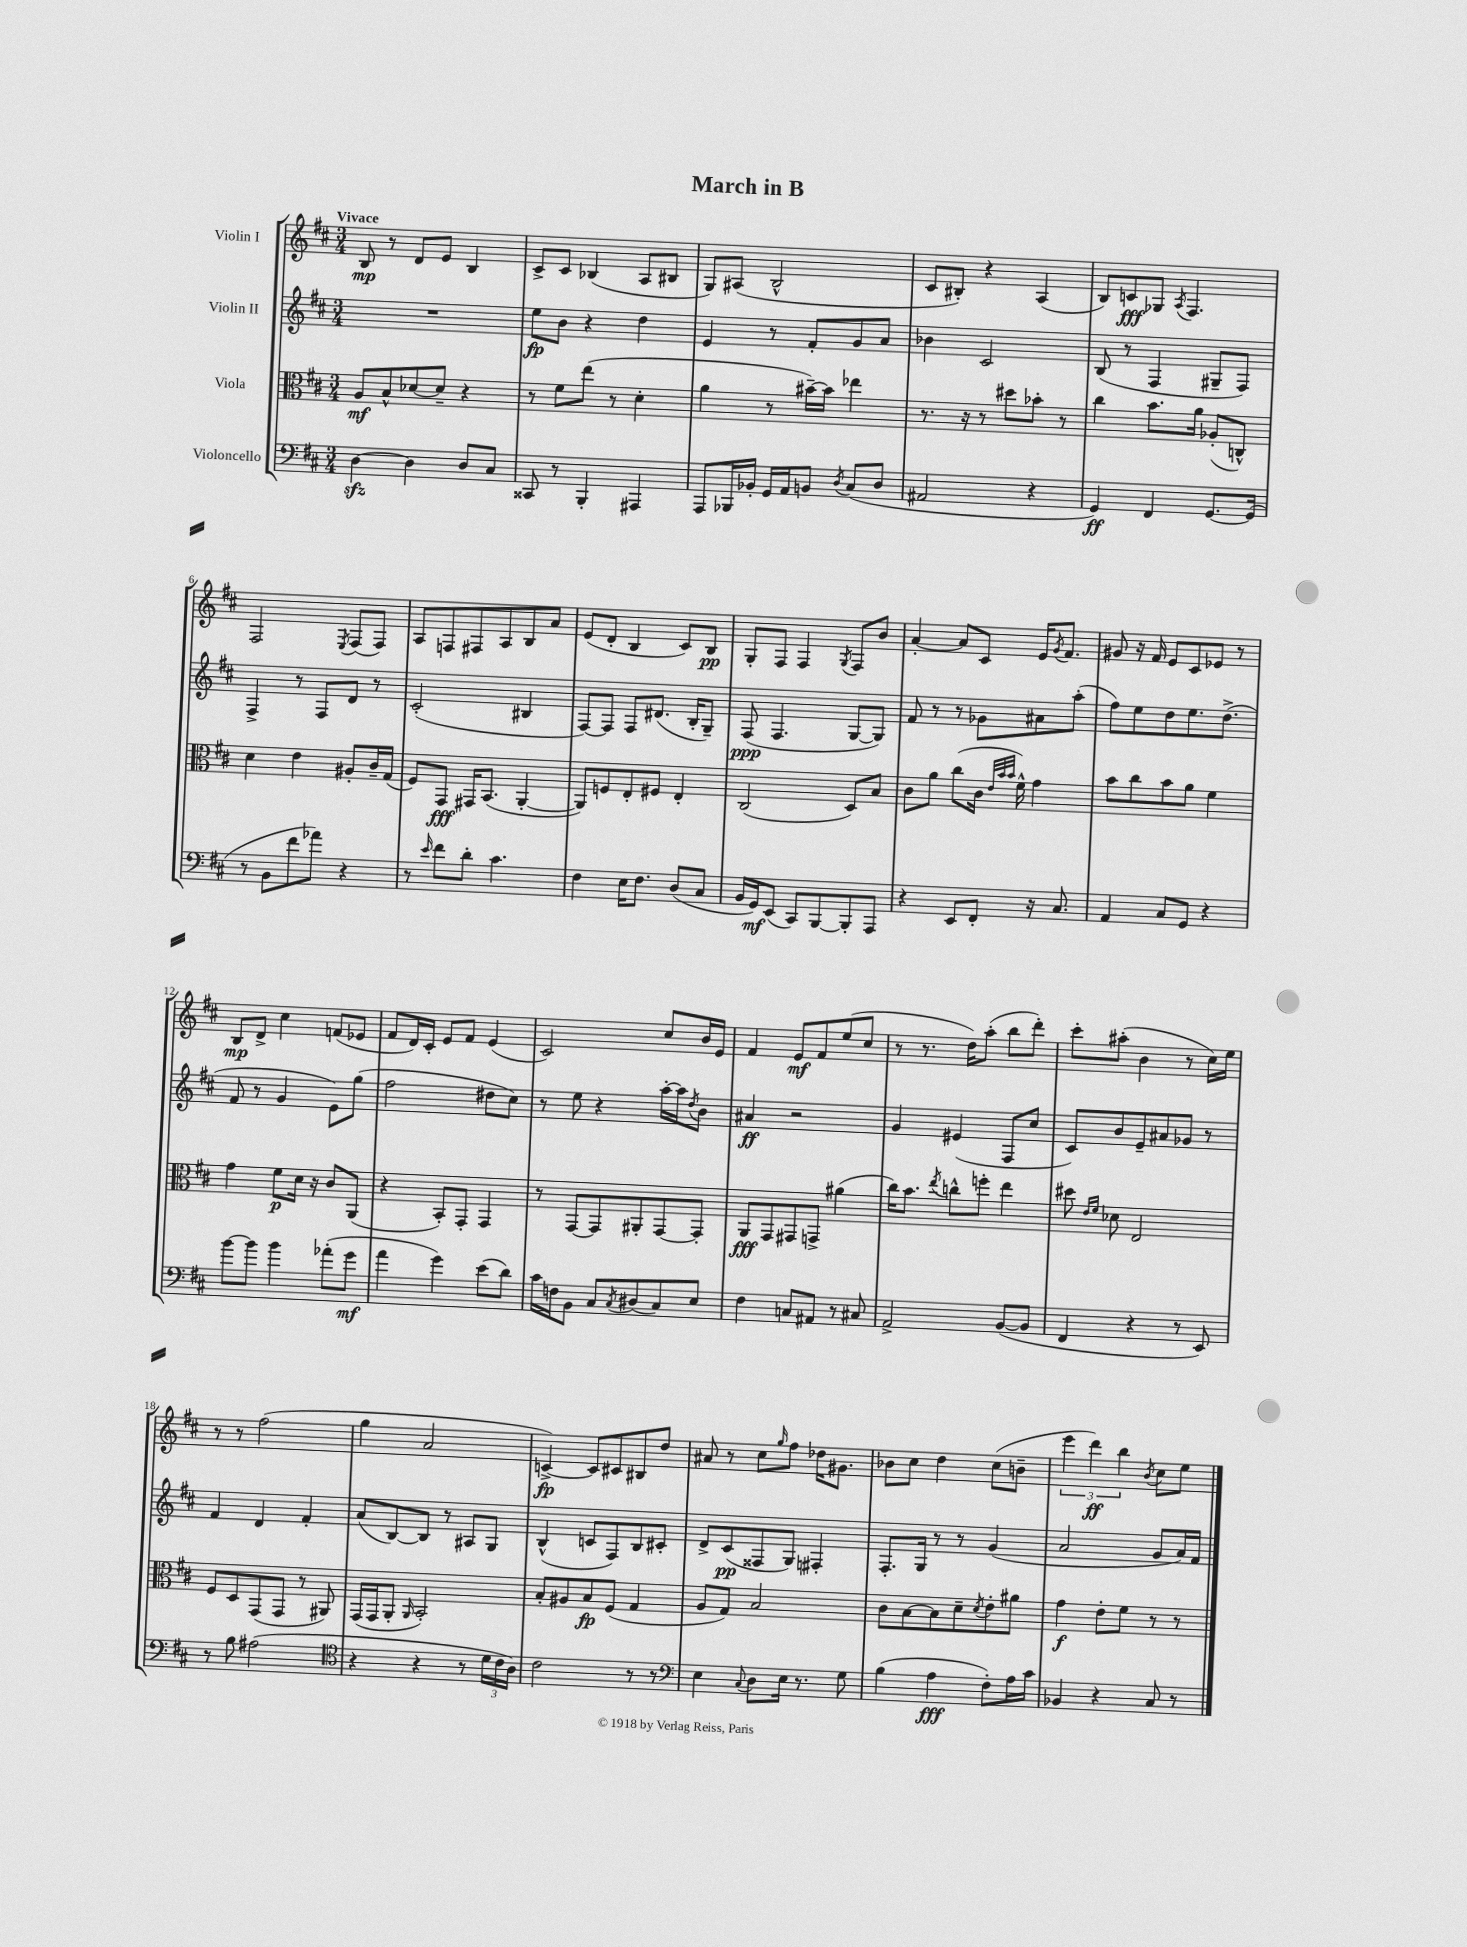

**kern	**kern	**kern	**kern
*staff4	*staff3	*staff2	*staff1
*clefF4	*clefC3	*clefG2	*clefG2
*k[f#c#]	*k[f#c#]	*k[f#c#]	*k[f#c#]
*M3/4	*M3/4	*M3/4	*M3/4
[4D	8A	2.r	8B
.	8B^^	.	8r
4D]	[8d-	.	8d
.	8d-~]	.	8e
8D	4r	.	4B
8C#	.	.	.
=	=	=	=
8CC##	8r	8ee	8c#^
8r	8f#	8b	8c#
4BBB'	(8ee	4r	(4B-
.	8r	.	.
4AAA#	4d'	4dd	8A
.	.	.	8B#
=	=	=	=
8AAA	4a	4e	8G)
16BBB-	.	.	(8A#
16BB-'	.	.	.
16GG	8r	8r	2B^^
16AA	.	.	.
8BB	[16b#~)	8f#'	.
.	16b#]	.	.
8qD	.	.	.
(8C#	4ee-	8g	.
8D	.	8a	.
=	=	=	=
2AA#	8.r	4b-	8c#
.	.	.	8B#')
.	16r	.	.
.	8r	2c#	4r
.	8dd#	.	.
4r	8b-'	.	(4A
.	8r	.	.
=	=	=	=
4GG)	4cc#	(8B	8B)
.	.	8r	8c
4FF#	8.b	4F#	8G-
.	.	.	8qA
.	.	.	4.F#
.	16a	.	.
[8.GG	(8A-'	8G#~	.
.	8C^^)	8F#)	.
(16GG]	.	.	.
=	=	=	=
8r	4d	4F#^	2F#
8BB	.	.	.
8f#	4e	8r	.
8a-)	.	8F#	.
.	.	.	8qE
4r	8A#'	8d	(8F#
.	16c#~	8r	8F#)
.	(16G	.	.
=	=	=	=
8r	8F#)	(2c#'	8A
16qqe	.	.	.
8f#	8GG	.	8F
8d'	16GG#	.	8F#
.	(8.BB	.	.
4.c#	.	.	8A
.	[4AA'	4B#	8B
.	.	.	8a
=	=	=	=
4F#	8AA])	[8F#)	(8e
.	8F	8F#]	8d'
16E	8E'	8F#	4B
8.F#	.	.	.
.	8F#	(8.d#	.
(8D	4E'	.	8c#)
.	.	16B'	.
8C#	.	8G~)	8B
=	=	=	=
16BB	(2C#	(8F#	8G'
16GG)	.	.	.
(8EE	.	4.F#	8F#
8CC#)	.	.	4F#
[8BBB	.	.	.
.	.	.	8qG
8BBB']	8D)	[8G	8F#
8AAA	8B	8G])	8b
=	=	=	=
4r	8c#	8f#	[4a'
.	8a	8r	.
8EE	(8cc#	8r	8a]
8FF#'	16c#	8g-	8c#
.	32qqe	.	.
.	32qqb	.	.
.	32qqb	.	.
.	16f#^^)	.	.
16r	4g	8a#	16e
.	.	.	8qg
8.C#	.	.	8.f#
.	.	(8aa'	.
=	=	=	=
4AA	8b	8ff#)	8g#
.	8cc#	8ee	16r
.	.	.	16f#
8C#	8b	8dd	8e
8GG	8a	8.ee	8c#
4r	4f#	.	8e-
.	.	(8.dd^	.
.	.	.	8r
=	=	=	=
[8b	4g	8f#	8B
8b]	.	8r	8d^
4b	8f#	4g	4cc#
.	16d	.	.
.	16r	.	.
(8a-'	8c#	8e)	(8f
8g	(8AA	(8gg	8e-
=	=	=	=
4a	4r	2ff#	8f#
.	.	.	16d)
.	.	.	16c#'
4g)	8BB')	.	8e
.	8GG'	.	8f#
(8e	4GG	8dd#	(4e
8d)	.	8cc#)	.
=	=	=	=
16c#	8r	8r	2c#)
16F	.	.	.
8BB	[8GG	8ee	.
8C#	8GG]	4r	.
8qC#	.	.	.
(8D#	8AA#'	.	.
8C#)	[8GG	[16aa'	8cc#
.	.	16aa]	.
.	.	8qdd	.
8E	8GG']	8b	16b
.	.	.	16e
=	=	=	=
4F#	8AA	4a#	4f#
.	8GG	.	.
8C	8GG#	2r	8e
8AA#	8GG^	.	8f#
8r	(4a#	.	(8ee
8C#	.	.	8cc#
=	=	=	=
2AA^	16cc#)	4g	8r
.	8.b	.	.
.	.	.	8.r
.	8qee	.	.
.	8cc^^	(4e#	.
.	.	.	16dd)
.	8ff'	.	(8aa'
([8BB	4ee	8F#	8bb
8BB]	.	8cc#	8ddd')
=	=	=	=
4FF#	8dd#	8c#)	8ccc#'
.	16qqe	.	.
.	16qqf#	.	.
.	8d-	8b	(8aa#'
4r	2E	8e~	4b
.	.	8a#	.
8r	.	8g-	8r
8EE)	.	8r	16cc#)
.	.	.	16ee
=	=	=	=
8r	8F#	4f#	8r
8B	8D	.	8r
(2A#	(8GG	4d	(2ff#
.	8GG	.	.
.	8r	4f#'	.
.	8AA#)	.	.
=	=	=	=
*clefC4	*	*	*
4r	(16GG	(8a	4gg
.	16GG	.	.
.	8AA'	[8B)	.
.	16qqAA	.	.
4r	2BB')	8B]	2a
.	.	8r	.
8r	.	8A#	.
24d	.	8G	.
24c#	.	.	.
24A)	.	.	.
=	=	=	=
2c#	8B'	(4B^^	[4c^)
.	8A#	.	.
.	8B	8c	8c]
.	(8F#	8F#)	8c#
8r	4G	8B	8B#
8r	.	8c#'	8dd
=	=	=	=
*clefF4	*	*	*
4E	8A	8d^	8a#
.	8G)	(8c#	8r
8qqC#	.	.	.
8D	2B	8F##	8cc#
.	.	.	16qqgg
16E	.	8G)	8ff#
8.r	.	.	.
.	.	4F#'	16dd-
.	.	.	8.g#
8G	.	.	.
=	=	=	=
(4B	8c#	8.F#'	8b-
.	[8B	.	8cc#
.	.	16G	.
4A	8B]	8r	4dd
.	8d~	8r	.
.	8qd	.	.
8F#')	8e'	(4g	(8cc#
16A	8a#	.	8b~
16c#	.	.	.
=	=	=	=
4BB-	4g	2a	6eee
.	.	.	6ddd)
4r	8e'	.	.
.	.	.	6bb
.	8f#	.	.
.	.	.	8qb
8C#	8r	8g	8cc#
8r	8r	16a)	8ee
.	.	16f#	.
==	==	==	==
*-	*-	*-	*-
